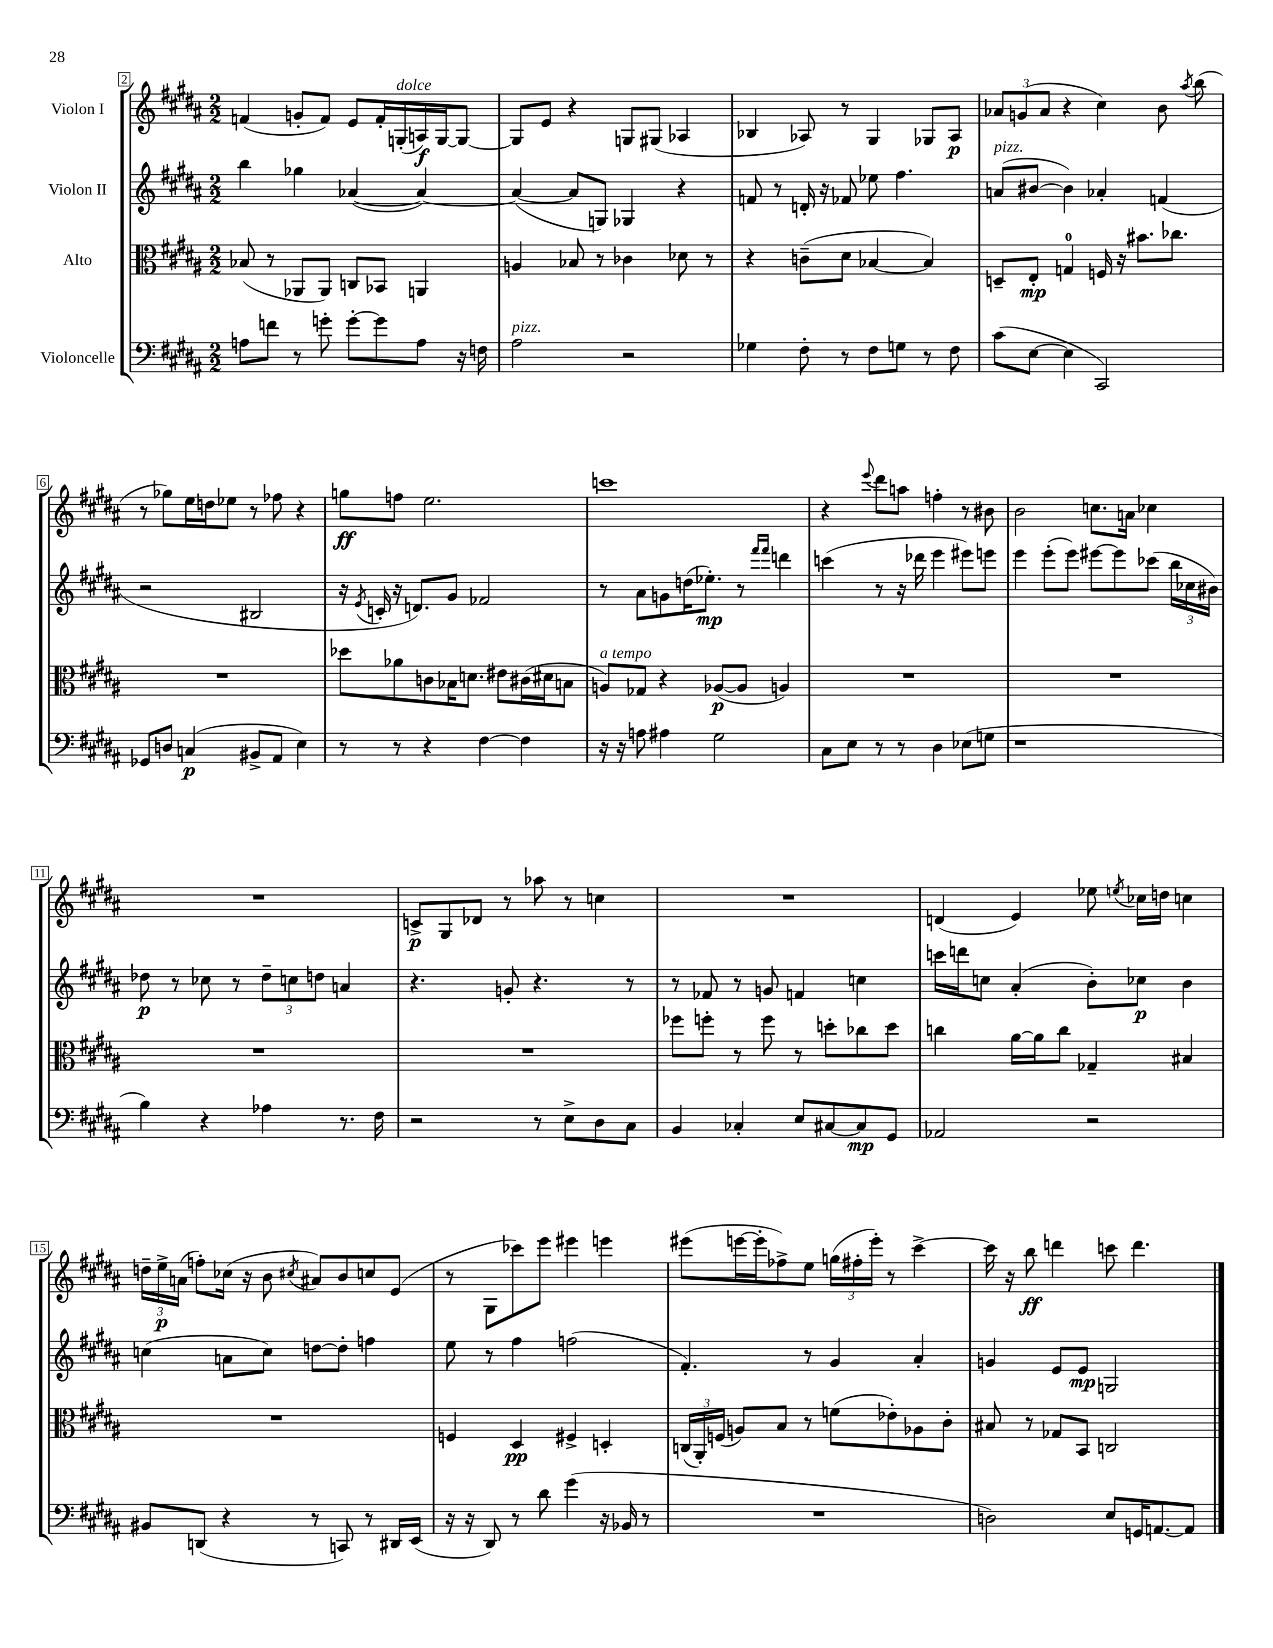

**kern	**dynam	**kern	**dynam	**kern	**dynam	**kern	**dynam
*part4	*part4	*part3	*part3	*part2	*part2	*part1	*part1
*staff4	*staff4	*staff3	*staff3	*staff2	*staff2	*staff1	*staff1
*I"Violoncelle	*	*I"Alto	*	*I"Violon II	*	*I"Violon I	*
*clefF4	*	*clefC3	*	*clefG2	*	*clefG2	*
*k[f#c#g#d#a#]	*	*k[f#c#g#d#a#]	*	*k[f#c#g#d#a#]	*	*k[f#c#g#d#a#]	*
*M2/2	*	*M2/2	*	*M2/2	*	*M2/2	*
=2	=2	=2	=2	=2	=2	=2	=2
8An\L	.	(8B-X/	.	4bb\	.	(4fn/	.
8fn\J	.	8r	.	.	.	.	.
8r	.	8AA-X/L	.	4gg-X\	.	8gn'/L	.
8gn'\	.	8AA-/J)	.	.	.	8f/J)	.
[8g'\L	.	8Cn/L	.	([4a-X/	.	8e/L	.
8g\]	.	8BB-X/J	.	.	.	16f'/L	.
!	!	!	!	!	!	!LO:TX:a:i:t=dolce	!
.	.	.	.	.	.	(16Gn'/	.
8A\J	.	4AAn/	.	4a-/_)	.	16An/)	f
.	.	.	.	.	.	[16G/J	.
16r	.	.	.	.	.	8G/J_	.
16Fn\	.	.	.	.	.	.	.
=3	=3	=3	=3	=3	=3	=3	=3
!LO:TX:a:i:t=pizz.	!	!	!	!	!	!	!
2A#\	.	4An/	.	(4a-/_	.	8G/L]	.
.	.	.	.	.	.	8e/J	.
.	.	8B-X/	.	8a-/L]	.	4r	.
.	.	8r	.	8Gn/J)	.	.	.
2r	.	4c-X\	.	4G-X/	.	8Gn/L	.
.	.	.	.	.	.	(8G#X/J	.
.	.	8d-X\	.	4r	.	4A-X/	.
.	.	8r	.	.	.	.	.
=4	=4	=4	=4	=4	=4	=4	=4
4G-X\	.	4r	.	8fn/	.	4B-X/	.
.	.	.	.	8r	.	.	.
8F#'\	.	(8cn~\L	.	16dn'/	.	8A-X/)	.
.	.	.	.	16r	.	.	.
8r	.	8d#\J	.	8f-X/	.	8r	.
8F#\L	.	[4B-X/	.	8ee-X\	.	4G#/	.
8Gn\J	.	.	.	4.ff#\	.	.	.
8r	.	4B-/])	.	.	.	8G-X/L	.
8F#\	.	.	.	.	.	8A-/J	p
=5	=5	=5	=5	=5	=5	=5	=5
!	!	!	!	!LO:TX:a:i:t=pizz.	!	!	!
(8c#\L	.	8Dn~/L	.	(8an/L	.	12a-X/L	.
.	.	.	.	.	.	(12gn/	.
[8E\J	.	8E'/J	mp	[8b#X/J	.	.	.
.	.	.	.	.	.	12a-/J	.
4E\]	.	4Gn/	.	4b#\])	.	4r	.
2CC#/)	.	16Fn/	.	4a-X'/	.	4cc#\)	.
.	.	16r	.	.	.	.	.
.	.	8.b#X\L	.	.	.	.	.
.	.	.	.	(4fn/	.	8b\	.
.	.	8.cc-X\J	.	.	.	.	.
.	.	.	.	.	.	8qaa#/	.
.	.	.	.	.	.	(8bb\	.
!!LO:LB:g=z
=6	=6	=6	=6	=6	=6	=6	=6
8GG-X/L	.	1r	.	2r	.	8r	.
8Dn/J	.	.	.	.	.	8gg-X\L)	.
(4Cn/	p	.	.	.	.	16ee\L	.
.	.	.	.	.	.	16ddn\J	.
.	.	.	.	.	.	8ee-X\J	.
8BB#X^/L	.	.	.	2B#X/	.	8r	.
8AA#/J	.	.	.	.	.	8ff-X\	.
4E\)	.	.	.	.	.	4r	.
=7	=7	=7	=7	=7	=7	=7	=7
8r	.	8dd-X\L	.	16r	.	8ggn\L	ff
.	.	.	.	8qe/	.	.	.
.	.	.	.	16cn'/	.	.	.
8r	.	8a-X\	.	16r	.	8ffn\J	.
.	.	.	.	8.dn/L)	.	.	.
4r	.	8cn\	.	.	.	2.ee\	.
.	.	16B-X\K	.	8g#/J	.	.	.
.	.	8.dn\J	.	.	.	.	.
[4F#\	.	.	.	2f-X/	.	.	.
.	.	8e#X\L	.	.	.	.	.
4F#\]	.	(16c#X\L	.	.	.	.	.
.	.	16d#X\J	.	.	.	.	.
.	.	8Bn\J	.	.	.	.	.
=8	=8	=8	=8	=8	=8	=8	=8
!	!	!LO:TX:a:i:t=a tempo	!	!	!	!	!
16r	.	8An/L)	.	8r	.	1cccn	.
16r	.	.	.	.	.	.	.
8An\	.	8G-X/J	.	8a#\L	.	.	.
4A#X\	.	4r	.	8gn\	.	.	.
.	.	.	.	(16ddn\K	.	.	.
.	.	.	.	8.ee-X'\J)	mp	.	.
2G#\	.	([8A-X/L	p	.	.	.	.
.	.	8A-/J]	.	8r	.	.	.
.	.	.	.	16qqfff#/LL	.	.	.
.	.	.	.	16qqfff#/JJ	.	.	.
.	.	4An/)	.	4dddn\	.	.	.
=9	=9	=9	=9	=9	=9	=9	=9
8C#\L	.	1r	.	(4cccn\	.	4r	.
8E\J	.	.	.	.	.	.	.
.	.	.	.	.	.	8qqeee/	.
8r	.	.	.	8r	.	8ddd#\L	.
8r	.	.	.	16r	.	8aan\J	.
.	.	.	.	16ddd-X\	.	.	.
4D#\	.	.	.	4eee\	.	4ffn'\	.
(8E-X\L	.	.	.	8eee#X\L)	.	8r	.
8Gn\J	.	.	.	8eeen\J	.	8b#X\	.
=10	=10	=10	=10	=10	=10	=10	=10
1r	.	1r	.	4eee\	.	2b\	.
.	.	.	.	(8eee'\L	.	.	.
.	.	.	.	8eee\J)	.	.	.
.	.	.	.	[8eee#X\L	.	8.ccn\L	.
.	.	.	.	8eee#\]	.	.	.
.	.	.	.	.	.	16an\Jk	.
.	.	.	.	(8ccc-X\J	.	4cc-X\	.
.	.	.	.	24bb\LL	.	.	.
.	.	.	.	24cc-X\	.	.	.
.	.	.	.	24b#X\JJ)	.	.	.
!!LO:LB:g=z
=11	=11	=11	=11	=11	=11	=11	=11
4B\)	.	1r	.	8dd-X\	p	1r	.
.	.	.	.	8r	.	.	.
4r	.	.	.	8cc-X\	.	.	.
.	.	.	.	8r	.	.	.
4A-X\	.	.	.	12dd-~\L	.	.	.
.	.	.	.	12ccn\	.	.	.
.	.	.	.	12ddn\J	.	.	.
8.r	.	.	.	4an/	.	.	.
16F#\	.	.	.	.	.	.	.
=12	=12	=12	=12	=12	=12	=12	=12
2r	.	1r	.	4.r	.	8cn^/L	p
.	.	.	.	.	.	8G#/	.
.	.	.	.	.	.	8d-X/J	.
.	.	.	.	8gn'/	.	8r	.
8r	.	.	.	4.r	.	8aa-X\	.
8E^\L	.	.	.	.	.	8r	.
8D#\	.	.	.	.	.	4ccn\	.
8C#\J	.	.	.	8r	.	.	.
=13	=13	=13	=13	=13	=13	=13	=13
4BB/	.	8ff-X\L	.	8r	.	1r	.
.	.	8ffn'\J	.	8f-X/	.	.	.
4C-X'/	.	8r	.	8r	.	.	.
.	.	8ff\	.	8gn/	.	.	.
8E/L	.	8r	.	4fn/	.	.	.
[8C#X/	.	8ddn'\L	.	.	.	.	.
8C#/]	mp	8cc-X\	.	4ccn\	.	.	.
8GG#/J	.	8dd\J	.	.	.	.	.
=14	=14	=14	=14	=14	=14	=14	=14
2AA-X/	.	4ccn\	.	16cccn\LL	.	(4dn/	.
.	.	.	.	16dddn\J	.	.	.
.	.	.	.	8ccn\J	.	.	.
.	.	[16a#\LL	.	(4a#'/	.	4e/)	.
.	.	16a#\J]	.	.	.	.	.
.	.	8cc\J	.	.	.	.	.
2r	.	4G-X~/	.	8b'\L)	.	8ee-X\	.
.	.	.	.	.	.	8qeen/	.
.	.	.	.	8cc-X\J	p	16cc-X\LL	.
.	.	.	.	.	.	16ddn\JJ	.
.	.	4B#X/	.	4b\	.	4ccn\	.
!!LO:LB:g=z
=15	=15	=15	=15	=15	=15	=15	=15
8BB#X/L	.	1r	.	(4ccn\	.	24ddn~\LL	.
.	.	.	.	.	.	24ee^\	p
.	.	.	.	.	.	(24an\JJ	.
(8DDn/J	.	.	.	.	.	8ffn'\L)	.
4r	.	.	.	8an\L	.	(16cc-X\Jk	.
.	.	.	.	.	.	16r	.
.	.	.	.	8cc\J)	.	8b\	.
.	.	.	.	.	.	8qcc#X/	.
8r	.	.	.	[8ddn\L	.	8a#X/L)	.
8CCn/)	.	.	.	8dd'\J]	.	8b/	.
8r	.	.	.	4ffn\	.	8ccn/	.
16DD#X/LL	.	.	.	.	.	(8e/J	.
(16EE/JJ	.	.	.	.	.	.	.
=16	=16	=16	=16	=16	=16	=16	=16
16r	.	4Fn/	.	8ee\	.	8r	.
16r	.	.	.	.	.	.	.
8DD#/)	.	.	.	8r	.	8G#\L	.
8r	.	4D#/	pp	4ff#\	.	8ccc-X\)	.
8d#\	.	.	.	.	.	8eee\J	.
(4g#\	.	4F#X^/	.	(2ffn\	.	4eee#X\	.
16r	.	4Dn'/	.	.	.	4eeen\	.
16BB-X/	.	.	.	.	.	.	.
8r	.	.	.	.	.	.	.
=17	=17	=17	=17	=17	=17	=17	=17
1r	.	(24Cn/LL	.	4.f#'/)	.	(8eee#X\L	.
.	.	24AA#'/)	.	.	.	.	.
.	.	(24Fn/JJ	.	.	.	.	.
.	.	8An/L)	.	.	.	[16eeen\L	.
.	.	.	.	.	.	16eee'\J]	.
.	.	8B/J	.	.	.	8ff-X^\)	.
.	.	8r	.	8r	.	8ee\J	.
.	.	(8fn\L	.	4g#/	.	(24ggn\LL	.
.	.	.	.	.	.	24ff#X'\	.
.	.	.	.	.	.	24eee'\JJ)	.
.	.	8e-X'\)	.	.	.	8r	.
.	.	8A-X\	.	4a#'/	.	[4ccc#^\	.
.	.	8c#'\J	.	.	.	.	.
=18	=18	=18	=18	=18	=18	=18	=18
2Dn\)	.	8B#X/	.	4gn/	.	16ccc#\]	.
.	.	.	.	.	.	16r	.
.	.	8r	.	.	.	8bb\	ff
.	.	8G-X/L	.	8e/L	.	4dddn\	.
.	.	8BB/J	.	8e/J	mp	.	.
8E/L	.	2Cn/	.	2Gn/	.	8cccn\	.
16GGn/K	.	.	.	.	.	4.ddd\	.
[8.AAn/	.	.	.	.	.	.	.
8AA/J]	.	.	.	.	.	.	.
==	==	==	==	==	==	==	==
*-	*-	*-	*-	*-	*-	*-	*-
